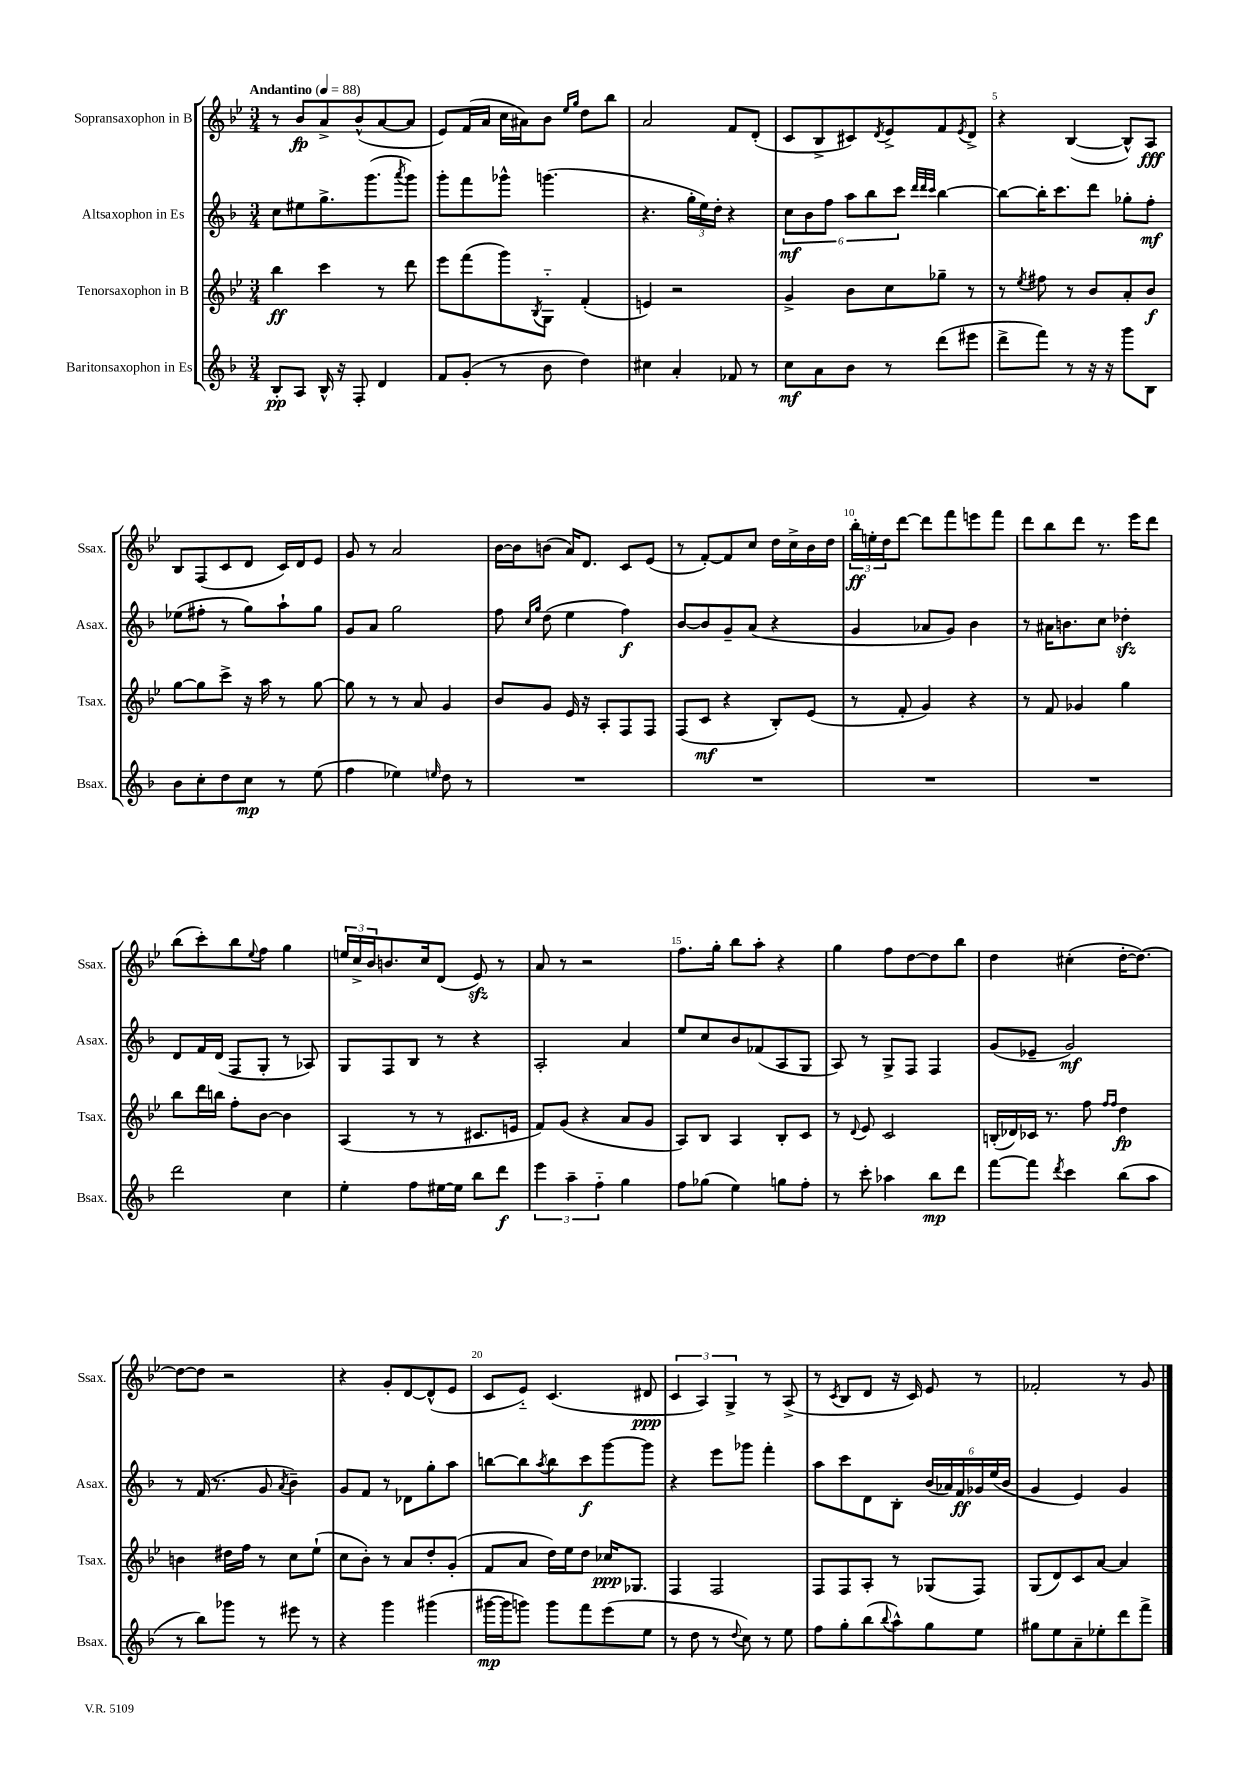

**kern	**kern	**kern	**kern
*staff4	*staff3	*staff2	*staff1
*clefG2	*clefG2	*clefG2	*clefG2
*k[b-]	*k[b-e-]	*k[b-]	*k[b-e-]
*M3/4	*M3/4	*M3/4	*M3/4
*MM88	*MM88	*MM88	*MM88
8B-'/L	4bb-\	8cc\L	8r
8A/J	.	8ee#\	8b-/L
16B-^^/	4ccc\	8.gg^\	8a^/
16r	.	.	.
8F'/	.	.	(8b-^^/
.	.	(8.ggg\	.
4d/	8r	.	[8a/
.	.	8qaaa/	.
.	8ddd\	8ggg\J)	8a/]J
=	=	=	=
8f/L	8eee-\L	8ggg'\L	8e-/L)
(8g'/J	(8fff\	8fff\	(16f/L
.	.	.	16a/JJ
8r	8ggg\)	8ggg-^^\J	16cc\LL
.	.	.	16a#\J)
.	8qB-/	.	.
8b-\	8G'~\J	(4.ggg\	8b-\J
.	.	.	16qqee-/LL
.	.	.	16qqgg/JJ
4dd\)	(4f'/	.	8dd\L
.	.	.	8bb-\J
=	=	=	=
4cc#\	4e/)	4.r	2a/
4a'/	2r	.	.
.	.	24gg'\LL	.
.	.	24ee\)	.
.	.	24dd'\JJ	.
8f-/	.	4r	8f/L
8r	.	.	(8d'/J
=	=	=	=
8cc\L	4g^/	12cc\L	8c/L
.	.	12b-\	.
8a\	.	.	8B-^/
.	.	12ff\J	.
8b-\J	8b-\L	12aa\L	8c#/)
.	.	12bb-\	.
.	.	.	8qd/
8r	8cc\	.	8e-^/
.	.	12ccc\J	.
.	.	32qqddd/LLL	.
.	.	32qqddd/	.
.	.	32qqccc/JJJ	.
(8ddd\L	8gg-~\J	[4bb-\	8f/
.	.	.	8qe-/
8eee#\J	8r	.	8d^/J
=	=	=	=
8ddd^\L	8r	8bb-\_L	4r
.	8qee-/	.	.
8fff\J)	8ff#\	16bb-'\]K	.
.	.	8.ccc\	.
8r	8r	.	([4B-/
16r	8b-/L	8ddd\J	.
16r	.	.	.
8ggg\L	8a'/	8gg-'\L	8B-^^/]L)
8B-\J	8b-/J	8ff'\J	8A/J
=	=	=	=
8b-\L	[8gg\L	(8ee-\L	8B-/L
8cc'\	8gg\]	8ff#'\J	(8F/
8dd\	8ccc^\J	8r	8c/
8cc\J	16r	8gg\L)	8d/J
.	16aa\	.	.
8r	8r	8aa`\	16c/LL)
.	.	.	16d/J
(8ee\	[8gg\	8gg\J	8e-/J
=	=	=	=
4ff\	8gg\]	8g/L	8g/
.	8r	8a/J	8r
4ee-\)	8r	2gg\	2a/
.	8a/	.	.
16qqee/	.	.	.
8dd\	4g/	.	.
8r	.	.	.
=	=	=	=
2.r	8b-/L	8ff\	[16b-\LL
.	.	.	16b-\]J
.	.	16qqcc/LL	.
.	.	16qqgg/JJ	.
.	8g/J	(8dd\	(8b\J
.	16e-/	4ee\	16a/LK)
.	16r	.	8.d/J
.	8A'/L	.	.
.	8F/	4ff\)	8c/L
.	8F/J	.	(8e-/J
=	=	=	=
2.r	(8F/L	[8b-/L	8r
.	8c/J	8b-/]	[8f'/L)
.	4r	8g~/	8f/]
.	.	(8a/J	8cc/J
.	8B-'/L)	4r	16dd\LL
.	.	.	16cc^\
.	(8e-/J	.	16b-\
.	.	.	16dd\JJ
=	=	=	=
2.r	8r	4g/	24bb-'\LL
.	.	.	24ee'\
.	.	.	24dd\J
.	8f'/	.	[8ddd\J
.	4g/)	8a-/L	8ddd\]L
.	.	8g/J)	8fff\
.	4r	4b-\	8eee\
.	.	.	8fff\J
=	=	=	=
2.r	8r	8r	8ddd\L
.	8f/	16a#\LK	8bb-\
.	.	8.b\	.
.	4g-/	.	8ddd\J
.	.	8cc\J	8.r
.	4gg\	4dd-'\	.
.	.	.	16eee-\LK
.	.	.	8ddd\J
=	=	=	=
2ddd\	8bb-\L	8d/L	(8bb-\L
.	16ddd\L	16f/L	8ccc'\)
.	16bb\JJ	(16d/JJ	.
.	8ff'\L	8F/L	8bb-\
.	.	.	8qqee-/
.	[8b-\J	8G'/J	8ff\J
4cc\	4b-\]	8r	4gg\
.	.	8A-/)	.
=	=	=	=
4ee'\	(4A/	8G/L	24ee/LL
.	.	.	24cc^/
.	.	.	24b-/J
.	.	8F/	8.b/
8ff\L	8r	8B-/J	.
.	.	.	16cc/k
[16ee#\L	8r	8r	(8d/J
16ee#\]JJ	.	.	.
8bb-\L	8.c#/L	4r	8e-/)
8ddd\J	.	.	8r
.	16e/Jk	.	.
=	=	=	=
6eee\	8f/L)	2A'/	8a/
.	(8g/J	.	8r
6aa~\	.	.	.
.	4r	.	2r
6ff'~\	.	.	.
4gg\	8a/L	4a/	.
.	8g/J	.	.
=	=	=	=
8ff\L	8A/L)	8ee/L	8.ff\L
(8gg-\J	8B-/J	8cc/	.
.	.	.	16gg'\Jk
4ee\)	4A/	8b-/	8bb-\L
.	.	(8f-/	8aa'\J
8gg\L	8B-'/L	8A/	4r
8ff'\J	8c/J	8G/J	.
=	=	=	=
8r	8r	8A/)	4gg\
.	8qqd/	.	.
8ccc'\	8e-/	8r	.
4aa-\	2c/	8G^/L	8ff\L
.	.	8F/J	[8dd\
8bb-\L	.	4F/	8dd\]
8ddd\J	.	.	8bb-\J
=	=	=	=
[8fff\L	(16B'/LL	(8g/L	4dd\
.	16d-/)	.	.
8fff\]J	16c-/JJ	8e-~/J	.
.	8.r	.	.
8qddd/	.	.	.
4ccc\	.	2g/)	(4cc#'\
.	8ff\	.	.
.	16qqff/LL	.	.
.	16qqff/JJ	.	.
(8bb-\L	4dd\	.	[16dd'\LK
.	.	.	8.dd\_J)
8aa\J	.	.	.
=	=	=	=
8r	4b\	8r	8dd\_L
8bb-\L)	.	(16f/	8dd\]J
.	.	8.r	.
8ggg-\J	16dd#\LL	.	2r
.	16ff\JJ	.	.
8r	8r	8g/	.
.	.	8qa/	.
8eee#\	8cc\L	4b-~\)	.
8r	(8ee-`\J	.	.
=	=	=	=
4r	8cc\L	8g/L	4r
.	8b-'\J)	8f/J	.
4ggg\	8r	8r	8g'/L
.	8a/L	8d-\L	[8d/
(4ggg#\	8dd'/	8gg'\	(8d^^/]
.	(8g'/J	8aa\J	8e-/J
=	=	=	=
[16ggg#\LL	8f/L	[8bb\L	8c/L
16ggg#\]J	.	.	.
8ggg\J)	8a/J	8bb\]	8e-'~/J)
.	.	8qaa/	.
8ggg\L	16dd\LL)	8bb\	(4.c/
.	16ee-\J	.	.
8fff\	8dd\J	8ccc\	.
(8eee\	16cc-/LK	[8ggg\	.
.	8.G-/J	.	.
8ee\J	.	8ggg\]J	8d#/
=	=	=	=
8r	4F/	4r	6c/
8dd\	.	.	.
.	.	.	6A/)
8r	2F/	8eee\L	.
.	.	.	6G^/
8qqdd/	.	.	.
8cc\)	.	8ggg-\J	.
8r	.	4fff'\	8r
8ee\	.	.	(8A^/
=	=	=	=
8ff\L	8F/L	8aa\L	8r
.	.	.	8qc/
8gg'\	8F/	8ccc\	8B-/L
(8bb-\	8A'/J	8d\	8d/J
8qqbb-/	.	.	.
8aa^^\)	8r	8B-'\J	16r
.	.	.	16c/)
8gg\	(8G-/L	(24b-/LL	8e-/
.	.	24a-/)	.
.	.	24f/	.
8ee\J	8F/J)	24g-/	8r
.	.	(24ee/	.
.	.	24b-/JJ	.
=	=	=	=
8gg#\L	(8G/L	4g/	2f-'/
8ee\	8d/)	.	.
8a~\	8c/	4e/)	.
8ee-'\	[8a/J	.	.
8ddd\	4a/]	4g/	8r
8fff^\J	.	.	8g/
==	==	==	==
*-	*-	*-	*-
